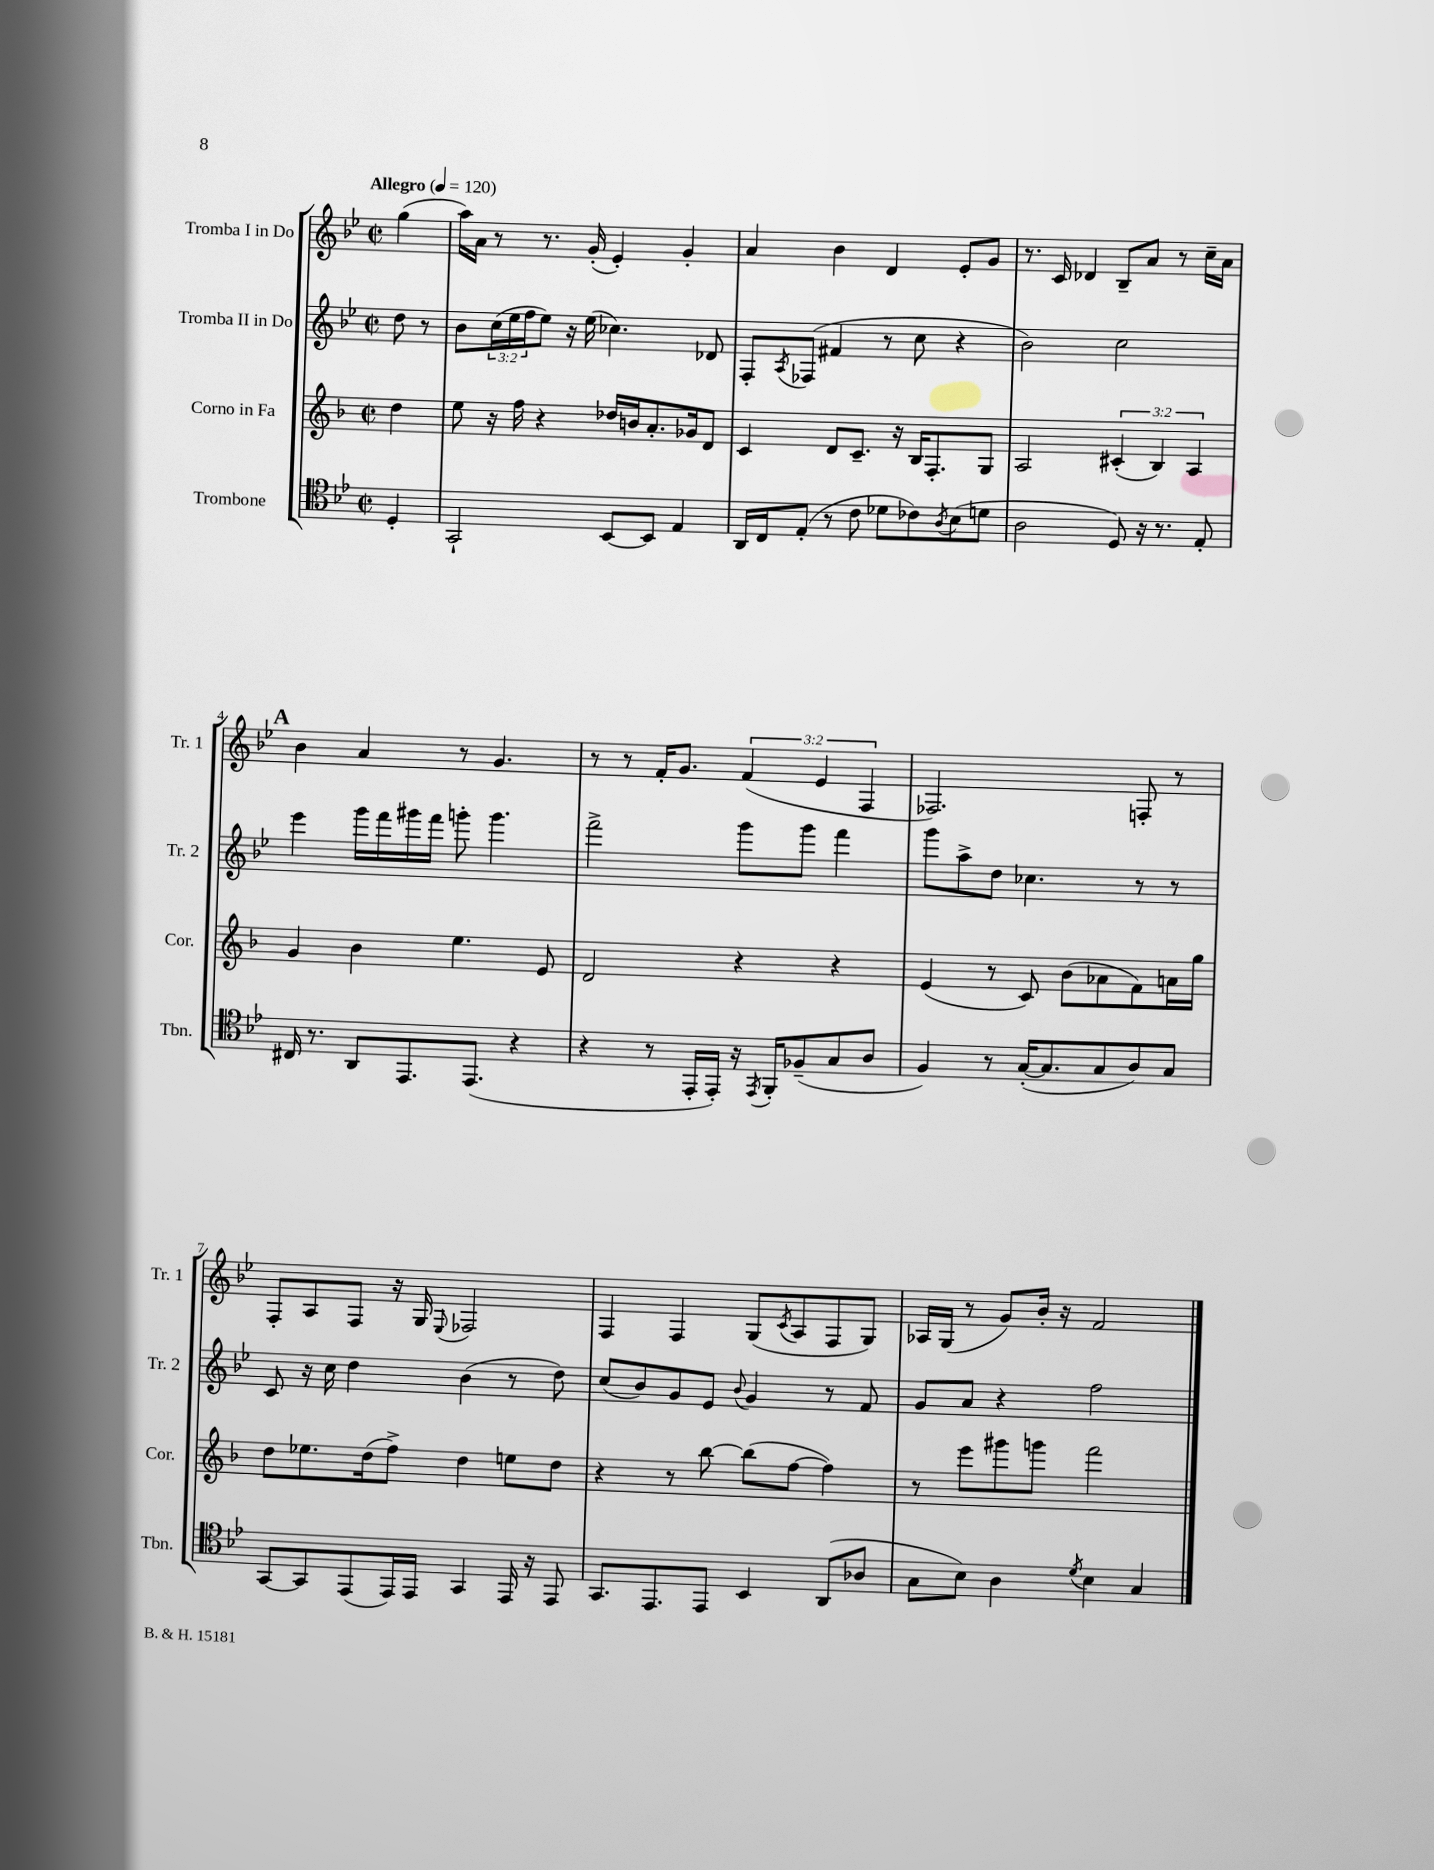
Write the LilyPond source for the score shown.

<<
\new StaffGroup <<
\new Staff = "s0" \with { instrumentName = "Tromba I in Do" shortInstrumentName = "Tr. 1" } {
    \clef treble \key bes \major \defaultTimeSignature \time 2/2 \override Staff.TupletNumber.text = #tuplet-number::calc-fraction-text \partial 4 \tempo "Allegro" 4 = 120
    g''4( |
    a''16) a'16 r8 r8. g'16-.( ees'4-.) g'4-. |
    a'4 bes'4 d'4 ees'8-. g'8 |
    r8. c'16 des'4 bes8-- a'8 r8 c''16-- a'16 |
    \mark \markup { \bold "A" } bes'4 a'4 r8 g'4. |
    r8 r8 f'16-. g'8. \tuplet 3/2 { f'4( ees'4 f4 } |
    fes2.) f8-. r8 |
    f8-. a8 f8 r16 g16 \appoggiatura { ees8 } fes2 |
    f4 f4 g8( \acciaccatura { c'8 } a8 f8 g8) |
    aes16 g16( r8 g'8) bes'16-. r16 f'2 \bar "|." |
}
\new Staff = "s1" \with { instrumentName = "Tromba II in Do" shortInstrumentName = "Tr. 2" } {
    \clef treble \key bes \major \defaultTimeSignature \time 2/2 \override Staff.TupletNumber.text = #tuplet-number::calc-fraction-text \partial 4
    d''8 r8 |
    bes'8 \tuplet 3/2 { c''16( ees''16 f''16 } ees''8) r16 ees''16( ces''4.) des'8 |
    f8-. \acciaccatura { a8 } fes8( fis'4 r8 c''8 r4 |
    bes'2) c''2 |
    \mark \markup { \bold "A" } ees'''4 g'''16 f'''16 gis'''16 f'''16 g'''8-. g'''4. |
    f'''2-> g'''8 g'''8 f'''4 |
    g'''8 a''8-> d''8 ces''4. r8 r8 |
    c'8 r16 c''16 d''4 bes'4( r8 d''8) |
    c''8( bes'8) g'8 ees'8 \appoggiatura { bes'8 } g'4 r8 f'8 |
    g'8 a'8 r4 f''2 \bar "|." |
}
\new Staff = "s2" \with { instrumentName = "Corno in Fa" shortInstrumentName = "Cor." } {
    \clef treble \key f \major \defaultTimeSignature \time 2/2 \override Staff.TupletNumber.text = #tuplet-number::calc-fraction-text \partial 4
    d''4 |
    e''8 r16 f''16 r4 des''16 b'16 a'8.-. ges'16 d'8 |
    c'4 d'8 c'8.-- r16 bes16 f8.-. g8 |
    a2 \tuplet 3/2 { cis'4-.( bes4) a4 } |
    \mark \markup { \bold "A" } g'4 bes'4 e''4. e'8 |
    d'2 r4 r4 |
    e'4( r8 c'8) bes'8( aes'8 f'8) a'16 g''16 |
    d''8 ees''8. d''16( f''8->) d''4 e''8 d''8 |
    r4 r8 bes''8~ bes''8( f''8~ f''4) |
    r8 e'''8 gis'''8 g'''8 f'''2 \bar "|." |
}
\new Staff = "s3" \with { instrumentName = "Trombone" shortInstrumentName = "Tbn." } {
    \clef tenor \key bes \major \defaultTimeSignature \time 2/2 \partial 4
    d4-. |
    g,2-! bes,8~ bes,8 ees4 |
    a,16 c16 ees8-.( r8 c'8 des'8 ces'8) \acciaccatura { a8 } bes8( d'8 |
    a2 d8) r16 r8. ees8-. |
    \mark \markup { \bold "A" } cis16 r8. a,8 ees,8. ees,8.( r4 |
    r4 r8 ees,16-. ees,16-.) r16 \acciaccatura { ees,8 } f,16-. fes8--( g8 a8 |
    f4) r8 g16~-.( g8. g8 a8) g8 |
    g,8~ g,8 ees,8( ees,16) ees,16 g,4 ees,16 r16 ees,8 |
    g,8. ees,8. ees,8 bes,4 a,8( aes8 |
    g8 bes8) a4 \acciaccatura { d'8 } bes4 g4 \bar "|." |
}
>>
>>
